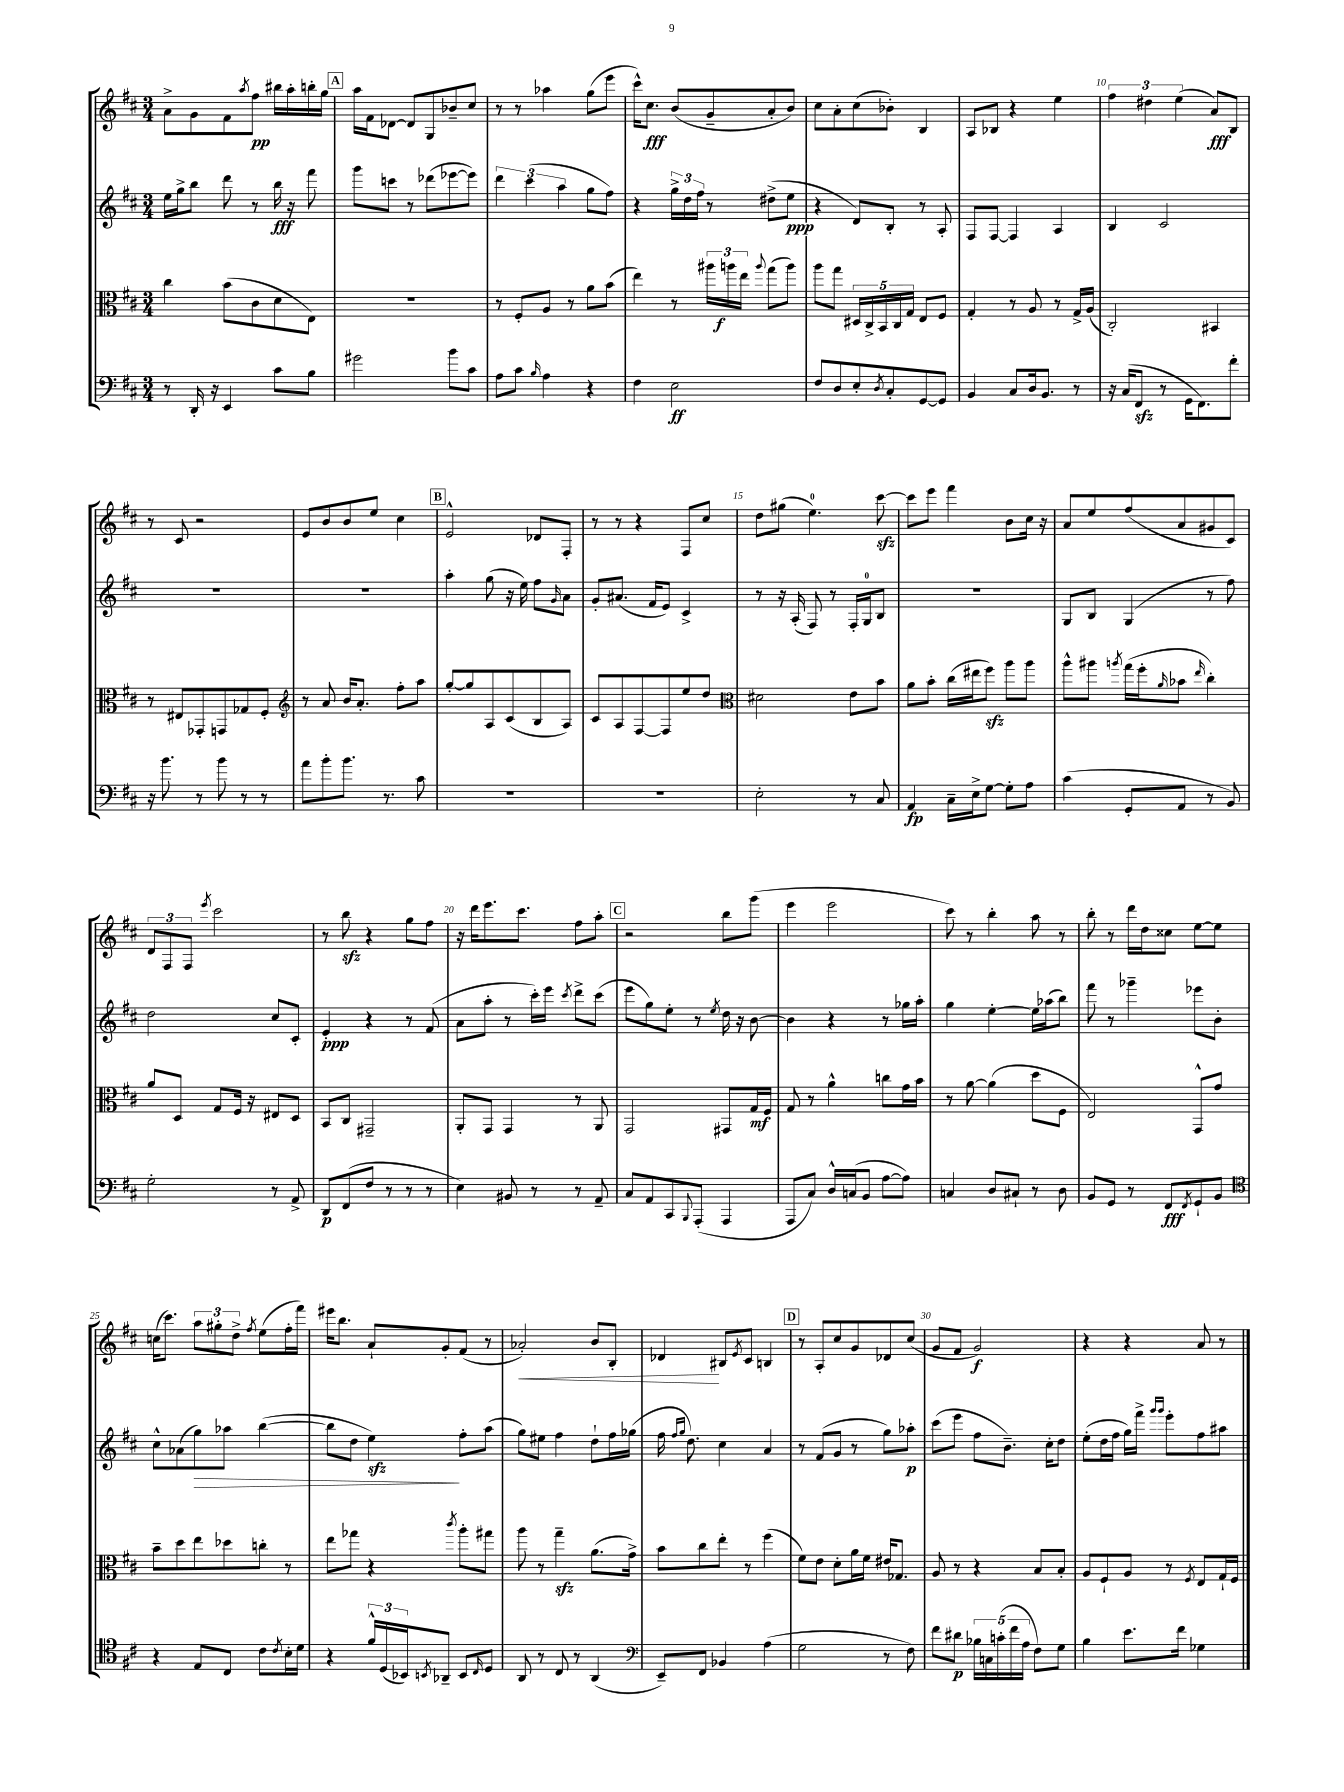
<<
\new StaffGroup <<
\new Staff = "s0" {
    \clef treble \key d \major \numericTimeSignature \time 3/4
    a'8-> g'8 fis'8 \acciaccatura { a''8 } fis''8\pp bis''16 a''16-. b''16-. g''16 |
    \mark \markup { \box "A" } a''16 fis'16 des'8~ des'8 g8 bes'8-- cis''8 |
    r8 r8 aes''4 g''8( e'''8 |
    cis'''16-^) cis''8.\fff b'8( g'8-- a'8-. b'8) |
    cis''8 a'8-. cis''8( bes'8-.) b4 |
    a8 bes8 r4 e''4 |
    \tuplet 3/2 { fis''4 dis''4 e''4( } a'8\fff) b8 |
    r8 cis'8 r2 |
    e'8 b'8 b'8 e''8 cis''4 |
    \mark \markup { \box "B" } e'2-^ des'8 fis8-. |
    r8 r8 r4 fis8 cis''8 |
    d''8 gis''8( e''4.-0) cis'''8~\sfz |
    cis'''8 e'''8 fis'''4 b'8 cis''16 r16 |
    a'8 e''8 fis''8( a'8 gis'8 cis'8) |
    \tuplet 3/2 { d'8 fis8 fis8 } \acciaccatura { e'''8 } cis'''2 |
    r8 b''8\sfz r4 g''8 fis''8 |
    r16 d'''16 e'''8. cis'''8. fis''8 a''8-. |
    \mark \markup { \box "C" } r2 b''8 g'''8( |
    e'''4 e'''2 |
    cis'''8) r8 b''4-. a''8 r8 |
    b''8-. r8 d'''16 d''16 cisis''8 e''8~ e''8 |
    c''16( cis'''8.) \tuplet 3/2 { a''8 gis''8-. d''8-> } \acciaccatura { fis''8 } e''8( fis''16-. fis'''16) |
    eis'''16 b''8. a'8-! g'8-. fis'8( r8 |
    aes'2-.\<) b'8 b8-. |
    des'4\! bis8 \acciaccatura { e'8 } cis'8 b4 |
    \mark \markup { \box "D" } r8 a8-. cis''8 g'8 des'8 cis''8( |
    g'8 fis'8 g'2\f) |
    r4 r4 a'8 r8 \bar "|." |
}
\new Staff = "s1" {
    \clef treble \key d \major \numericTimeSignature \time 3/4
    e''16 g''16-> b''8 d'''8 r8 b''16\fff r16 fis'''8 |
    \mark \markup { \box "A" } g'''8 c'''8 r8 des'''8( ees'''8~ ees'''8) |
    \tuplet 3/2 { d'''4 cis'''4( a''4 } g''8 fis''8) |
    r4 \tuplet 3/2 { g''16-> d''16 fis''16 } r8 dis''8->( e''8\ppp |
    r4 d'8) b8-. r8 a8-. |
    fis8 fis8~ fis4 a4 |
    b4 cis'2 |
    R2. |
    R2. |
    \mark \markup { \box "B" } a''4-. g''8( r16 e''16) fis''8 \grace { g'16 } a'8 |
    g'8-. ais'8.( fis'16 e'8) cis'4-> |
    r8 r16 a16-.( fis8) r8 fis16-. g16-0 b8 |
    R2. |
    g8 b8 g4( r8 fis''8) |
    d''2 cis''8 cis'8-. |
    e'4-.\ppp r4 r8 fis'8( |
    a'8 a''8-. r8 cis'''16-.) e'''16 \acciaccatura { cis'''8 } d'''8-> cis'''8( |
    \mark \markup { \box "C" } e'''8 g''8) e''8-. r8 \acciaccatura { e''8 } d''16 r16 b'8~ |
    b'4 r4 r8 ges''16 a''16-. |
    g''4 e''4~-. e''16 aes''16( b''8) |
    fis'''8 r8 ges'''4-- ees'''8 b'8-. |
    cis''8-^ aes'8( g''8\>) aes''8 b''4~( |
    b''8 d''8 e''4\sfz\!) fis''8-. a''8( |
    g''8) eis''8 fis''4 d''8-! fis''16 ges''16( |
    fis''16 \grace { fis''16 g''16 } d''8.) cis''4 a'4 |
    \mark \markup { \box "D" } r8 fis'8( g'8 r8 g''8) aes''8-.\p |
    cis'''8( e'''8 fis''8 b'8.--) cis''16-. d''8 |
    e''8-.( d''16 fis''16 g''16) fis'''16-> \grace { g'''16 g'''16 } e'''8-. fis''8 ais''8 \bar "|." |
}
\new Staff = "s2" {
    \clef alto \key d \major \numericTimeSignature \time 3/4
    cis''4 b'8( cis'8 d'8 e8) |
    \mark \markup { \box "A" } R2. |
    r8 fis8-. a8 r8 a'8 b'8( |
    e''4) r8 \tuplet 3/2 { ais''16 a''16\f e''16 } \appoggiatura { a''8 } g''8( a''8) |
    a''8 g''8 \tuplet 5/4 { dis16 cis16-> b,16 cis16 g16 } e8 fis8 |
    g4-. r8 a8 r8 g16-> a16( |
    cis2-.) bis,4 |
    r8 eis8 ges,8-. g,8 ges8 fis8-. |
    \clef treble r8 a'8 b'16 a'8.-. fis''8-. a''8 |
    \mark \markup { \box "B" } g''8~-. g''8 a8 cis'8( b8 a8) |
    cis'8 a8 fis8~ fis8 e''8 d''8 |
    \clef alto dis'2 e'8 b'8 |
    a'8 b'8-. cis''16( eis''16 fis''8\sfz) a''8 a''8 |
    a''8-^ ais''8 \acciaccatura { a''8 } g''16( fis''16-. \grace { a'16 } bes'8 \grace { e''16 } cis''4-.) |
    a'8 d8 g8 fis16 r16 eis8 d8 |
    b,8 cis8 gis,2-- |
    a,8-. g,8 g,4 r8 a,8 |
    \mark \markup { \box "C" } g,2 gis,8 g16\mf fis16 |
    g8 r8 a'4-^ c''8 g'16 b'16 |
    r8 a'8~ a'4( d''8 fis8 |
    e2) g,8-^ g'8 |
    b'8-- d''8 e''8 des''8 c''8-. r8 |
    e''8 ges''8 r4 \acciaccatura { cis'''8 } a''8-. gis''8 |
    a''8 r8 g''4--\sfz a'8.( g'16->) |
    b'8 cis''8 e''8-. r8 fis''4( |
    \mark \markup { \box "D" } fis'8) e'8 d'8-. a'16 fis'16 eis'16 ges8. |
    a8 r8 r4 b8 b8-. |
    a8 fis8-! a8 r8 \acciaccatura { fis8 } e8 g16-! fis16 \bar "|." |
}
\new Staff = "s3" {
    \clef bass \key d \major \numericTimeSignature \time 3/4
    r8 d,16-. r16 e,4 cis'8 b8 |
    \mark \markup { \box "A" } gis'2 b'8 cis'8 |
    a8 cis'8 \grace { b16 } a4 r4 |
    fis4 e2\ff |
    fis8 d8 e8-. \acciaccatura { d8 } cis8-. g,8~ g,8 |
    b,4 cis8 d16 b,8. r8 |
    r16 cis16( fis,8\sfz r8 g,16 fis,8.) fis'8-. |
    r16 b'8. r8 b'8 r8 r8 |
    a'8 b'8-. b'8. r8. cis'8 |
    \mark \markup { \box "B" } R2. |
    R2. |
    e2-. r8 cis8 |
    a,4\fp cis16-- e16-> g8~ g8-. a8 |
    cis'4( g,8-. a,8 r8 b,8) |
    g2-. r8 a,8-> |
    d,8\p fis,8( fis8 r8 r8 r8 |
    e4) bis,8 r8 r8 a,8-- |
    \mark \markup { \box "C" } cis8 a,8 cis,8 \appoggiatura { b,,8 } a,,8-.( a,,4 |
    a,,8 cis8) d16-^ c16( b,8 a8~ a8) |
    c4 d8 cis8-! r8 d8 |
    b,8 g,8 r8 fis,8\fff \acciaccatura { fis,8 } g,8-! b,8 |
    \clef tenor r4 e8 cis8 cis'8 \acciaccatura { cis'8 } b16-. d'16 |
    r4 \tuplet 3/2 { fis'16-^ d16( bes,16) } \acciaccatura { b,8 } aes,8-- b,8 \grace { cis16 } d8 |
    a,8 r8 cis8 r8 a,4( |
    \clef bass e,8--) fis,8 bes,4 a4( |
    \mark \markup { \box "D" } g2 r8 fis8) |
    fis'8 dis'8\p \tuplet 5/4 { bes16 c16 c'16-.( fis'16 a16 } fis8) g8 |
    b4 e'8. fis'16 ges4 \bar "|." |
}
>>
>>
\layout { \context { \Score currentBarNumber = #4 \override BarNumber.break-visibility = ##(#f #t #t) barNumberVisibility = #(every-nth-bar-number-visible 5) } }
